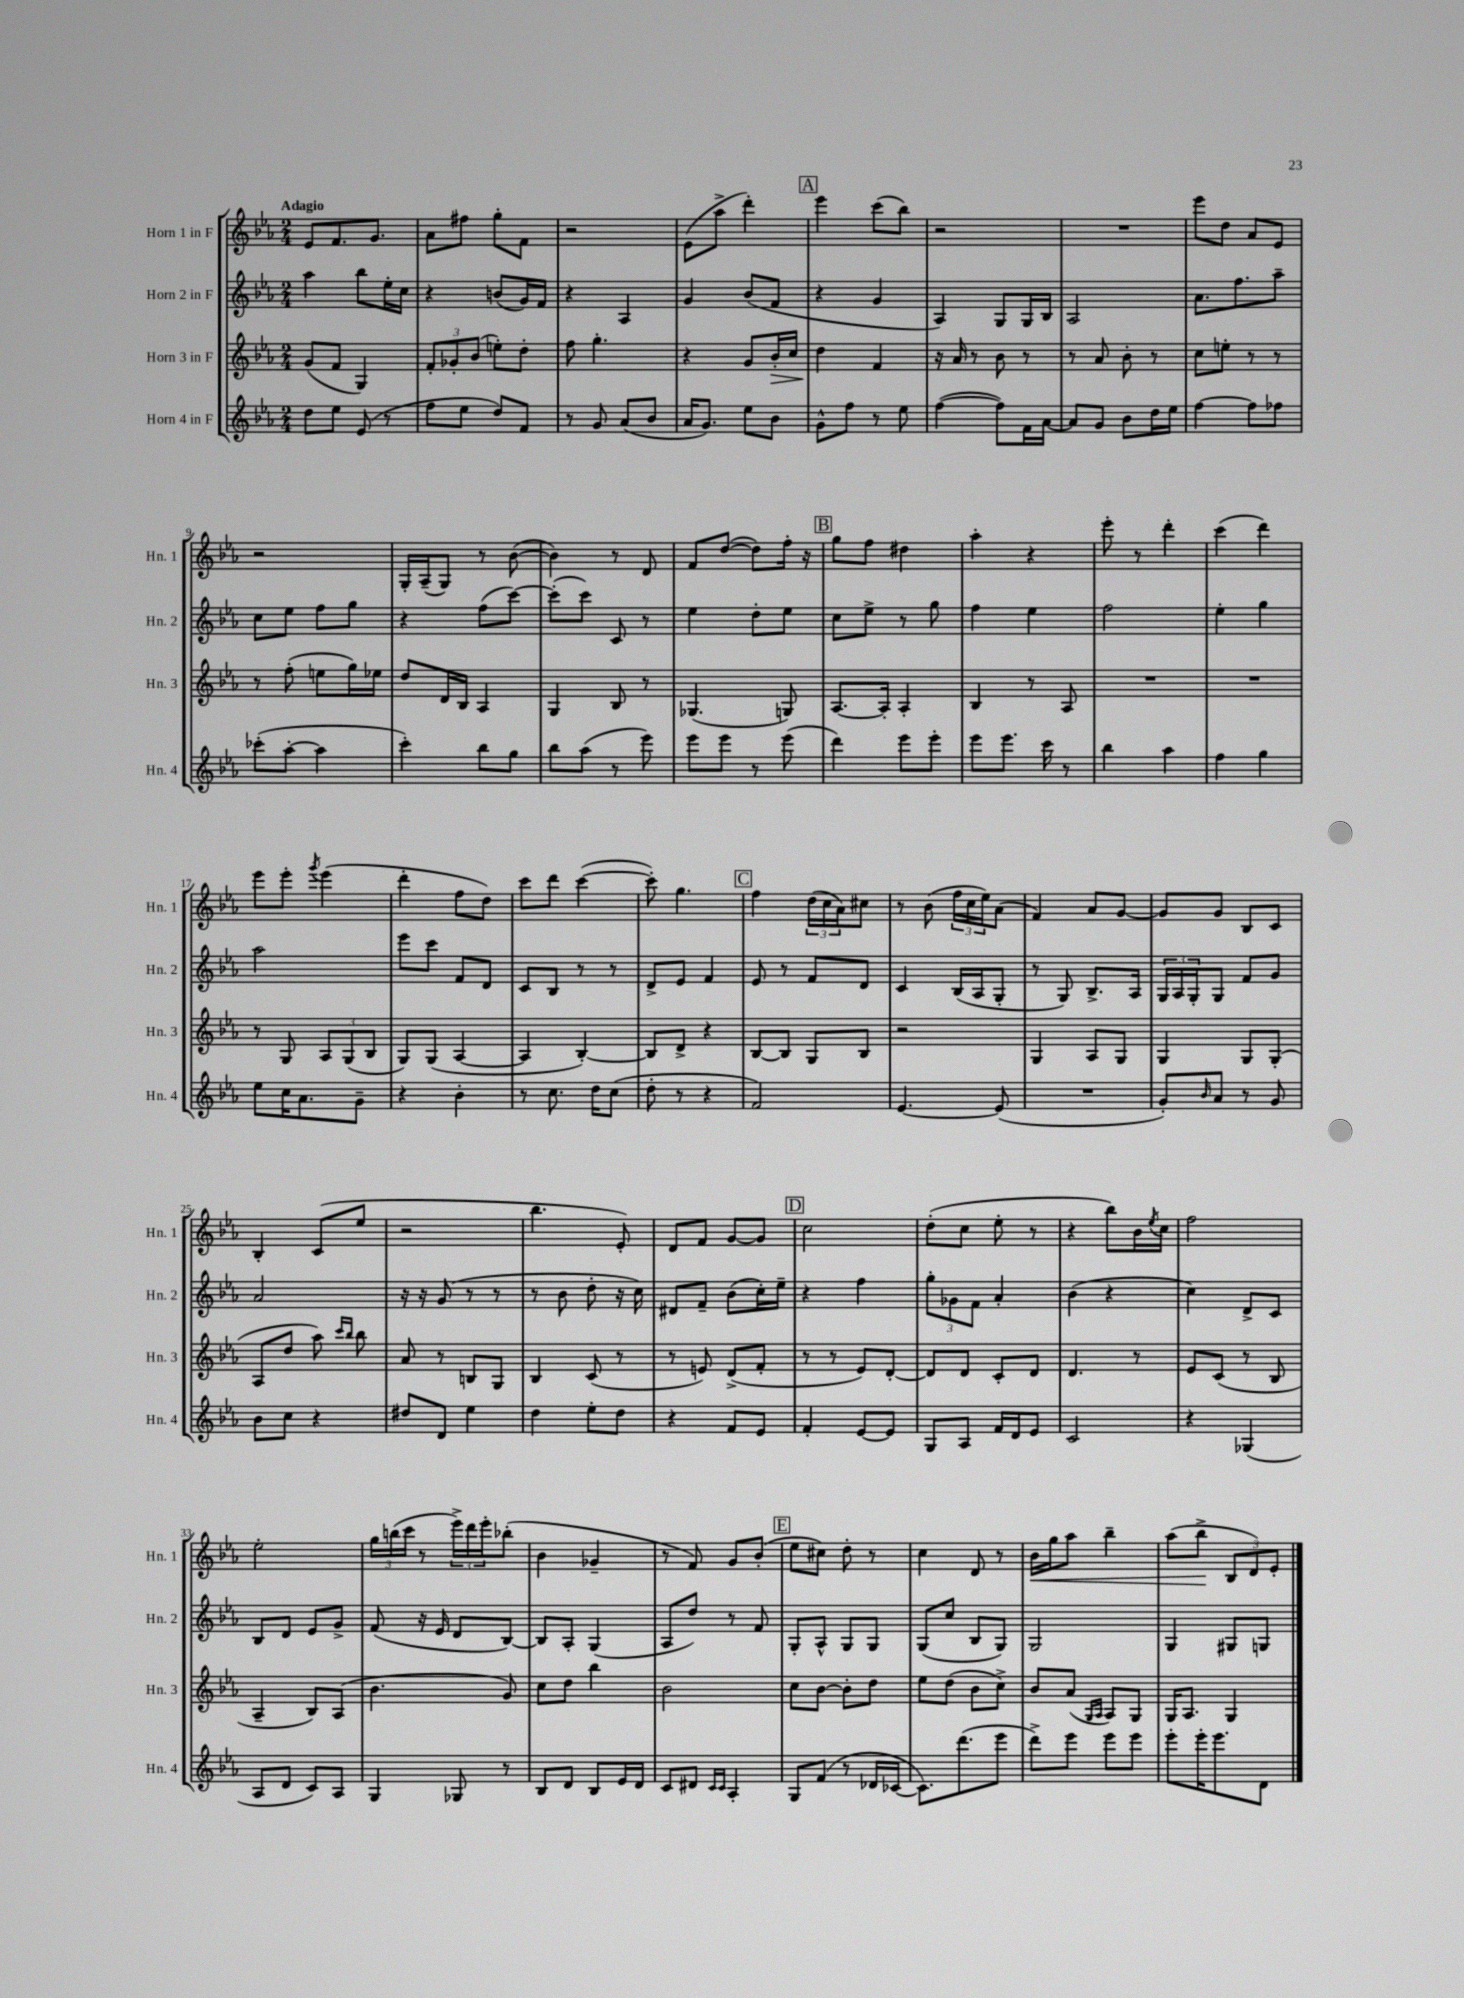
<<
\new StaffGroup <<
\new Staff = "s0" \with { instrumentName = "Horn 1 in F" shortInstrumentName = "Hn. 1" } {
    \clef treble \key ees \major \numericTimeSignature \time 2/4 \tempo "Adagio"
    ees'8 f'8. g'8. |
    aes'8 fis''8 g''8-. f'8 |
    r2 |
    ees'8( aes''8-> d'''4-.) |
    \mark \markup { \box "A" } ees'''4 c'''8( bes''8) |
    r2 |
    R2 |
    ees'''8 d''8 aes'8 ees'8 |
    r2 |
    g16-. aes16--( g8) r8 bes'8~( |
    bes'4) r8 d'8 |
    f'8 d''8~( d''8) f''16-. r16 |
    \mark \markup { \box "B" } g''8 f''8 dis''4 |
    aes''4-. r4 |
    ees'''8-. r8 d'''4-. |
    c'''4( d'''4) |
    ees'''8 ees'''8-. \acciaccatura { g'''8 } ees'''4( |
    d'''4-. f''8 d''8) |
    c'''8 d'''8 c'''4~( |
    c'''8-.) g''4. |
    \mark \markup { \box "C" } f''4 \tuplet 3/2 { d''16( c''16 aes'16) } cis''8 |
    r8 bes'8( \tuplet 3/2 { f''16 c''16 ees''16) } aes'8( |
    f'4) aes'8 g'8~ |
    g'8 g'8 bes8 c'8 |
    bes4-. c'8( ees''8 |
    r2 |
    bes''4. ees'8-.) |
    d'8 f'8 g'8~ g'8 |
    \mark \markup { \box "D" } c''2 |
    d''8-.( c''8 ees''8-. r8 |
    r4 bes''8) bes'16 \acciaccatura { ees''8 } c''16 |
    f''2 |
    ees''2-. |
    \tuplet 3/2 { g''16 b''16( c'''16 } r8 \tuplet 3/2 { ees'''16->) d'''16 ees'''16-. } bes''8-.( |
    bes'4 ges'4-- |
    r8 f'8) g'8 bes'8-.( |
    \mark \markup { \box "E" } ees''8 cis''8) d''8-. r8 |
    c''4 d'8 r8 |
    bes'16\< g''16 aes''8 bes''4-- |
    aes''8( bes''8->\! \tuplet 3/2 { bes8 d'8) ees'8-. } \bar "|." |
}
\new Staff = "s1" \with { instrumentName = "Horn 2 in F" shortInstrumentName = "Hn. 2" } {
    \clef treble \key ees \major \numericTimeSignature \time 2/4
    aes''4 bes''8 ees''16-. c''16 |
    r4 b'8( g'16) f'16 |
    r4 aes4 |
    g'4 bes'8( f'8 |
    \mark \markup { \box "A" } r4 g'4 |
    aes4) g8 g16 bes16 |
    aes2 |
    aes'8. f''8. aes''8-- |
    c''8 ees''8 f''8 g''8 |
    r4 f''8( c'''8~) |
    c'''8-.( c'''8) c'8 r8 |
    ees''4 d''8-. ees''8 |
    \mark \markup { \box "B" } c''8 ees''8-> r8 g''8 |
    f''4 ees''4 |
    f''2 |
    ees''4-. g''4 |
    aes''2 |
    ees'''8 c'''8 f'8 d'8 |
    c'8 bes8 r8 r8 |
    d'8-> ees'8 f'4 |
    \mark \markup { \box "C" } ees'8 r8 f'8 d'8 |
    c'4 bes16( aes16 g8-. |
    r8 g8) bes8.-> aes16 |
    \tuplet 3/2 { g16 aes16 g16-. } g8 f'8 g'8 |
    aes'2 |
    r16 r16 g'8( r8 r8 |
    r8 bes'8 d''8-. r16 c''16) |
    dis'8 f'8-- bes'8( c''16-.) ees''16-- |
    \mark \markup { \box "D" } r4 f''4 |
    \tuplet 3/2 { g''8-. ges'8 f'8 } aes'4-. |
    bes'4( r4 |
    c''4) d'8-> c'8 |
    bes8 d'8 ees'8 g'8-> |
    f'8( r16 ees'16 d'8 bes8~) |
    bes8 aes8-. g4( |
    aes8 d''8) r8 f'8 |
    \mark \markup { \box "E" } g8-. aes8-^ g8 g8 |
    g8( c''8 bes8 g8) |
    g2 |
    g4 gis8 g8 \bar "|." |
}
\new Staff = "s2" \with { instrumentName = "Horn 3 in F" shortInstrumentName = "Hn. 3" } {
    \clef treble \key ees \major \numericTimeSignature \time 2/4
    g'8( f'8 g4) |
    \tuplet 3/2 { f'8-. ges'8-. bes'8( } e''8-.) d''8-. |
    f''8 g''4.-. |
    r4 g'8 bes'16-.\> c''16 |
    \mark \markup { \box "A" } d''4\! f'4 |
    r16 aes'16 r8 bes'8 r8 |
    r8 aes'8 bes'8-. r8 |
    c''8 e''8-. r8 r8 |
    r8 f''8-.( e''8 g''16) ees''16 |
    d''8 d'16 bes16 aes4 |
    g4 bes8 r8 |
    ges4.( g8) |
    \mark \markup { \box "B" } aes8.~ aes16-. aes4-. |
    bes4 r8 aes8 |
    R2 |
    R2 |
    r8 g8 \tuplet 3/2 { aes8 g8( bes8 } |
    g8) g8( aes4~ |
    aes4 bes4~-.) |
    bes8 d'8-> r4 |
    \mark \markup { \box "C" } bes8~ bes8 g8 bes8 |
    r2 |
    g4 aes8 g8 |
    g4 g8 g8-.( |
    aes8 d''8 aes''8) \grace { c'''16 bes''16 } bes''8 |
    aes'8 r8 b8 g8 |
    bes4 c'8( r8 |
    r8 e'8) d'8->( f'8-. |
    \mark \markup { \box "D" } r8 r8 ees'8) d'8~-. |
    d'8 d'8 c'8-. d'8 |
    d'4. r8 |
    ees'8 c'8( r8 bes8 |
    aes4-- bes8) aes8( |
    bes'4. g'8) |
    c''8 d''8 bes''4 |
    bes'2 |
    \mark \markup { \box "E" } c''8 bes'8~ bes'8-. d''8 |
    ees''8 d''8( bes'8 c''8->) |
    bes'8 aes'8( \grace { g16 aes16 } aes8) g8 |
    g16 aes8. g4 \bar "|." |
}
\new Staff = "s3" \with { instrumentName = "Horn 4 in F" shortInstrumentName = "Hn. 4" } {
    \clef treble \key ees \major \numericTimeSignature \time 2/4
    d''8 ees''8 ees'8( r8 |
    f''8 ees''8 d''8) f'8 |
    r8 g'8 aes'8( bes'8 |
    aes'16 g'8.) ees''8 bes'8 |
    \mark \markup { \box "A" } g'8-^ f''8 r8 ees''8 |
    f''4~( f''8) f'16 aes'16~ |
    aes'8 g'8 bes'8 d''16 ees''16 |
    f''4~ f''8 fes''8 |
    ces'''8-.( aes''8~-. aes''4 |
    c'''4-.) bes''8 g''8 |
    bes''8 aes''8( r8 ees'''8) |
    ees'''8 ees'''8 r8 ees'''8( |
    \mark \markup { \box "B" } d'''4) ees'''8 ees'''8-. |
    ees'''8 ees'''8. c'''16 r8 |
    bes''4 aes''4 |
    f''4 g''4 |
    ees''8 c''16 aes'8. g'8-- |
    r4 bes'4-. |
    r8 c''8. d''16 c''8( |
    d''8-. r8 r4 |
    \mark \markup { \box "C" } f'2) |
    ees'4.~ ees'8( |
    R2 |
    g'8-.) \grace { bes'16 } aes'8 r8 g'8 |
    bes'8 c''8 r4 |
    dis''8 d'8 ees''4 |
    d''4 ees''8-. d''8 |
    r4 f'8 ees'8 |
    \mark \markup { \box "D" } f'4-. ees'8~ ees'8 |
    g8 aes8 f'16 d'16 ees'8 |
    c'2 |
    r4 ges4( |
    aes8 d'8 c'8) aes8 |
    g4 ges8 r8 |
    bes8 d'8 bes8 ees'16 d'16 |
    c'8 dis'8 \grace { c'16 c'16 } aes4-. |
    \mark \markup { \box "E" } g8 f'8( r8 des'16 ces'16~ |
    ces'8.) d'''8.( ees'''8 |
    d'''8->) ees'''8 ees'''8 ees'''8 |
    ees'''8-. ees'''16-. ees'''8. d'8 \bar "|." |
}
>>
>>
